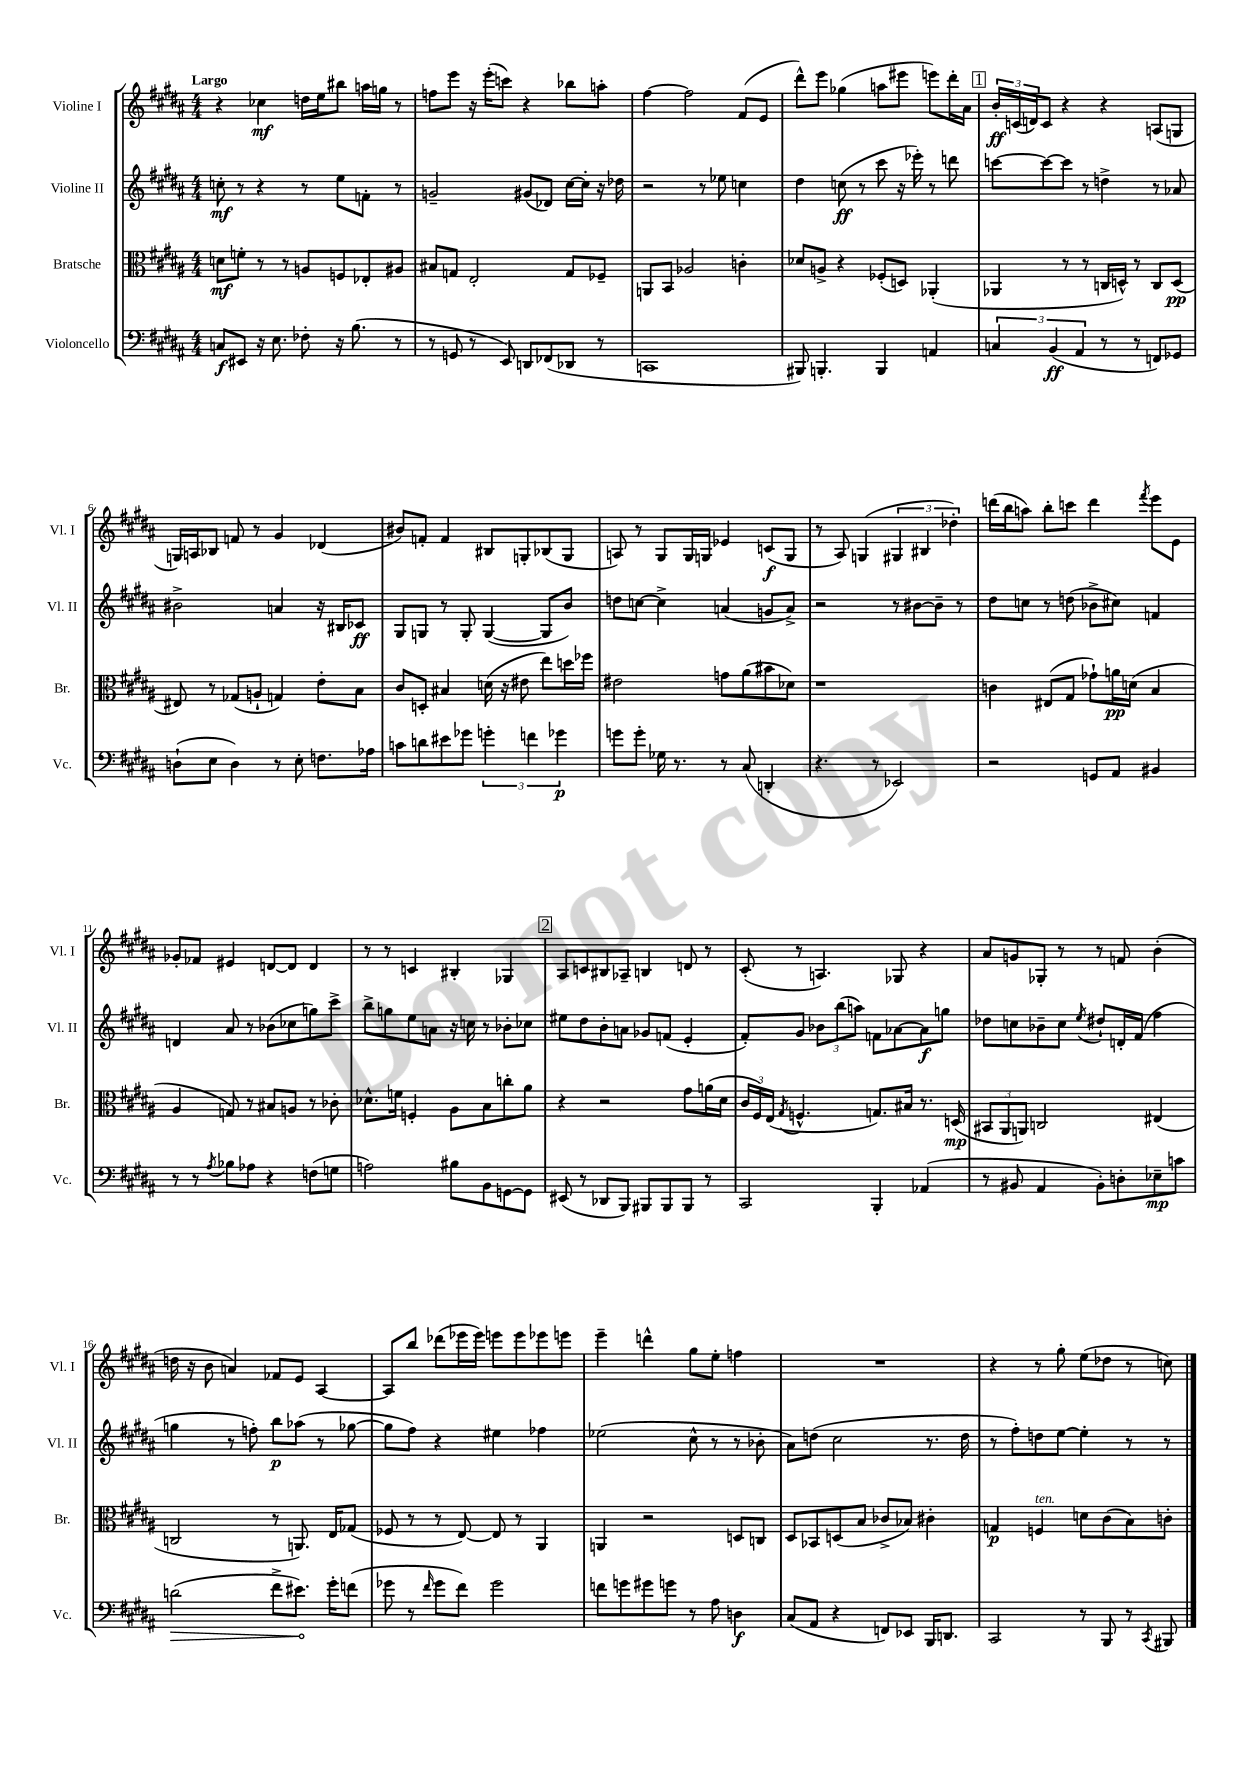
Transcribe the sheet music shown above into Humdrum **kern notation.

**kern	**dynam	**kern	**dynam	**kern	**dynam	**kern	**dynam
*part4	*part4	*part3	*part3	*part2	*part2	*part1	*part1
*staff4	*staff4	*staff3	*staff3	*staff2	*staff2	*staff1	*staff1
*I"Violoncello	*	*I"Bratsche	*	*I"Violine II	*	*I"Violine I	*
*I'Vc.	*	*I'Br.	*	*I'Vl. II	*	*I'Vl. I	*
*clefF4	*	*clefC3	*	*clefG2	*	*clefG2	*
*k[f#c#g#d#a#]	*	*k[f#c#g#d#a#]	*	*k[f#c#g#d#a#]	*	*k[f#c#g#d#a#]	*
*M4/4	*	*M4/4	*	*M4/4	*	*M4/4	*
=1	=1	=1	=1	=1	=1	=1	=1
!	!	!	!	!	!	!LO:TX:a:B:t=Largo	!
8Cn/L	f	8dn\L	mf	8ccn'\	mf	4r	.
8EE#X/J	.	8fn'\J	.	8r	.	.	.
16r	.	8r	.	4r	.	4cc-X\	mf
8.E\	.	.	.	.	.	.	.
.	.	8r	.	.	.	.	.
8F-X'\	.	8An/L	.	8r	.	16ddn\LL	.
.	.	.	.	.	.	16ee\J	.
16r	.	8Fn/	.	8ee\L	.	8bb#X\J	.
(8.B\	.	.	.	.	.	.	.
.	.	8E-X'/	.	8fn'\J	.	16aan\LL	.
.	.	.	.	.	.	16ggn\JJ	.
8r	.	8A#X/J	.	8r	.	8r	.
=2	=2	=2	=2	=2	=2	=2	=2
8r	.	8B#X/L	.	2gn~/	.	8ffn\L	.
8GGn/	.	8Gn/J	.	.	.	8eee\J	.
8r	.	2E'/	.	.	.	16r	.
.	.	.	.	.	.	(16eee'\KL	.
8EE/)	.	.	.	.	.	8cccn\J)	.
8DDn/L	.	.	.	(8g#X/L	.	4r	.
(8FF-X/	.	.	.	8d-X/J)	.	.	.
8DD-X/J	.	8G/L	.	[16cc#\LL	.	8bb-X\L	.
.	.	.	.	16cc#'\JJ]	.	.	.
8r	.	8F-X~/J	.	16r	.	8aan'\J	.
.	.	.	.	16dd-X\	.	.	.
=3	=3	=3	=3	=3	=3	=3	=3
1CCn	.	8AAn/L	.	2r	.	[4ff#\	.
.	.	8BB/J	.	.	.	.	.
.	.	2A-X/	.	.	.	2ff#\]	.
.	.	.	.	8r	.	.	.
.	.	.	.	8ee-X\	.	.	.
.	.	4cn'\	.	4ccn\	.	(8f#/L	.
.	.	.	.	.	.	8e/J	.
=4	=4	=4	=4	=4	=4	=4	=4
8BBB#X/)	.	8d-X/L	.	4dd#\	.	8ddd#^^\L)	.
4.BBBn'/	.	8An^/J	.	.	.	8eee\J	.
.	.	4r	.	(8ccn\	ff	(4gg-X\	.
.	.	.	.	8r	.	.	.
4BBB/	.	(8F-X'/L	.	8ccc#\	.	8aan\L	.
.	.	8Dn/J)	.	16r	.	8eee#X\J	.
.	.	.	.	16eee-X'\)	.	.	.
4AAn/	.	(4AA-X'/	.	8r	.	8eeen\L)	.
.	.	.	.	8dddn\	.	16ddd#'\L	.
.	.	.	.	.	.	16a#\JJ	.
!!LO:REH:place=s1:t=1
=5	=5	=5	=5	=5	=5	=5	=5
6Cn/	.	4AA-X/	.	[8cccn\L	.	24b'/LL	ff
.	.	.	.	.	.	(24cn/	.
.	.	.	.	.	.	24dn/J)	.
.	.	.	.	8ccc\_	.	8c/J	.
(6BB/	ff	.	.	.	.	.	.
.	.	8r	.	8ccc\J]	.	4r	.
6AA#/	.	.	.	.	.	.	.
.	.	8r	.	8r	.	.	.
8r	.	16Cn/LL	.	4ddn^\	.	4r	.
.	.	16Dn^^/JJ)	.	.	.	.	.
8r	.	8r	.	.	.	.	.
8FFn/L)	.	8C/L	.	8r	.	(8An/L	.
8GG-X/J	.	(8D/J	pp	8a-X/	.	8Gn/J	.
!!LO:LB:g=z
=6	=6	=6	=6	=6	=6	=6	=6
(8Dn`\L	.	8E#X/)	.	2b#X^\	.	16Gn/LL)	.
.	.	.	.	.	.	16An/J	.
8E\J	.	8r	.	.	.	8B-X/J	.
4D\)	.	(8G-X/L	.	.	.	8fn/	.
.	.	8An`/J	.	.	.	8r	.
8r	.	4Gn/)	.	4an/	.	4g#/	.
8E'\	.	.	.	.	.	.	.
8.Fn\L	.	8e'\L	.	16r	.	(4d-X/	.
.	.	.	.	16B#X/KL	.	.	.
.	.	8B\J	.	8c-X/J	ff	.	.
16A-X\Jk	.	.	.	.	.	.	.
=7	=7	=7	=7	=7	=7	=7	=7
8cn\L	.	8c#/L	.	8G#/L	.	8b#X/L)	.
8dn\	.	8Dn'/J	.	8Gn/J	.	8fn'/J	.
8e#X\	.	4B#X/	.	8r	.	4f/	.
8g-X\J	.	.	.	8G'/	.	.	.
6gn'\	.	(16dn\	.	([4G/	.	8B#X/L	.
.	.	16r	.	.	.	.	.
.	.	8e#X\	.	.	.	8Gn'/	.
6fn\	.	.	.	.	.	.	.
.	.	8ee\L)	.	8G/L]	.	(8B-X/	.
6g-X\	p	.	.	.	.	.	.
.	.	16ddn\L	.	8b/J)	.	8G/J	.
.	.	16ff-X\JJ	.	.	.	.	.
=8	=8	=8	=8	=8	=8	=8	=8
8gn\L	.	2e#X\	.	8ddn\L	.	8An/)	.
8g'\J	.	.	.	[8ccn\J	.	8r	.
16G-X\	.	.	.	4cc^\]	.	8G#/L	.
8.r	.	.	.	.	.	.	.
.	.	.	.	.	.	16G#/L	.
.	.	.	.	.	.	16Gn/JJ	.
8r	.	8gn\L	.	(4an/	.	4e-X/	.
(8C#/	.	(8a#\	.	.	.	.	.
4DDn'/	.	8b#X\	.	8gn/L	.	(8cn/L	f
.	.	8d-X\J)	.	8a^/J)	.	8G/J	.
=9	=9	=9	=9	=9	=9	=9	=9
4.r	.	1r	.	2r	.	8r	.
.	.	.	.	.	.	8A#/)	.
.	.	.	.	.	.	(4Gn/	.
8r	.	.	.	.	.	.	.
2EE-X/)	.	.	.	8r	.	6G#X/	.
.	.	.	.	[8b#X\L	.	.	.
.	.	.	.	.	.	6B#X/	.
.	.	.	.	8b#~\J]	.	.	.
.	.	.	.	.	.	6dd-X'\)	.
.	.	.	.	8r	.	.	.
=10	=10	=10	=10	=10	=10	=10	=10
2r	.	4cn\	.	8dd#\L	.	(16dddn\LL	.
.	.	.	.	.	.	16bb\J	.
.	.	.	.	8ccn\J	.	8aan\J)	.
.	.	(8E#X/L	.	8r	.	8bb'\L	.
.	.	8G#/J	.	(8ddn\	.	8cccn\J	.
8GGn/L	.	8g-X`\L)	.	8b-X^\L	.	4ddd\	.
8AA#/J	.	16an\L	pp	8cc#X\J)	.	.	.
.	.	(16dn\JJ	.	.	.	.	.
.	.	.	.	.	.	8qfff#/	.
4BB#X/	.	4B/	.	4fn/	.	8eee\L	.
.	.	.	.	.	.	8e\J	.
!!LO:LB:g=z
=11	=11	=11	=11	=11	=11	=11	=11
8r	.	4A#/	.	4dn/	.	8g-X'/L	.
8r	.	.	.	.	.	8f-X/J	.
8qA#/	.	.	.	.	.	.	.
8B-X\L	.	8Gn/)	.	8a#/	.	4e#X/	.
8A-X\J	.	8r	.	8r	.	.	.
4r	.	8B#X/L	.	(8b-X\L	.	[8dn/L	.
.	.	8An/J	.	8cc-X\	.	8d/J]	.
(8Fn\L	.	8r	.	8ggn\)	.	4d/	.
8Gn\J	.	8c-X'\	.	8ccc#^\J	.	.	.
=12	=12	=12	=12	=12	=12	=12	=12
2An\)	.	8.d-X^^\L	.	8bb^\L	.	8r	.
.	.	.	.	8ggn\	.	8r	.
.	.	16fn\Jk	.	.	.	.	.
.	.	4Fn'/	.	8ee\	.	4cn/	.
.	.	.	.	8an\J	.	.	.
8B#X\L	.	8A#\L	.	16r	.	4B#X'/	.
.	.	.	.	16ccn\	.	.	.
8BB\	.	8B\	.	8r	.	.	.
[8GGn\	.	8ccn'\	.	8b-X'\L	.	4G-X/	.
8GG\J]	.	8a#\J	.	8cc-X\J	.	.	.
!!LO:REH:place=s1:t=2
=13	=13	=13	=13	=13	=13	=13	=13
(8EE#X/	.	4r	.	8ee#X\L	.	8A#/L	.
8r	.	.	.	8dd#\	.	8cn/	.
8DD-X/L	.	2r	.	8b'\	.	8B#X/	.
8BBB/J)	.	.	.	8an\J	.	8A-X~/J	.
8BBB#X/L	.	.	.	8g-X/L	.	4Bn/	.
8BBB#/	.	.	.	(8fn/J	.	.	.
8BBB#/J	.	8g#\L	.	4e'/	.	8dn/	.
8r	.	(16an\L	.	.	.	8r	.
.	.	16d#\JJ	.	.	.	.	.
=14	=14	=14	=14	=14	=14	=14	=14
2CC#/	.	24c#/LL	.	8f#'/L)	.	(8c#'/	.
.	.	24F#/)	.	.	.	.	.
.	.	(24E/JJ	.	.	.	.	.
.	.	8qG#/	.	.	.	.	.
.	.	4.Fn^^/	.	8g#/J	.	8r	.
.	.	.	.	12b-X\L	.	4.An/)	.
.	.	.	.	(12bb\	.	.	.
.	.	.	.	12aan\J)	.	.	.
4BBB'/	.	8.Gn/L)	.	8fn\L	.	.	.
.	.	.	.	[8a-X\	.	8G-X/	.
.	.	16B#X/Jk	.	.	.	.	.
(4AA-X/	.	8.r	.	8a-\]	f	4r	.
.	.	.	.	8ggn\J	.	.	.
.	.	(16Dn/	mp	.	.	.	.
=15	=15	=15	=15	=15	=15	=15	=15
8r	.	12BB#X/L	.	8dd-X\L	.	8a#/L	.
.	.	12AA#/	.	.	.	.	.
8BB#X/	.	.	.	8ccn\	.	8gn/	.
.	.	12AAn/J)	.	.	.	.	.
4AA#/	.	2Cn/	.	8b-X~\	.	8G-X'/J	.
.	.	.	.	8cc\J	.	8r	.
.	.	.	.	8qee/	.	.	.
8BB#'\L)	.	.	.	8dd#X`/L	.	8r	.
8Dn'\	.	.	.	16dn'/L	.	8fn/	.
.	.	.	.	(16f#/JJ	.	.	.
8E-X~\	mp	(4E#X/	.	4ff#\	.	(4b'\	.
8cn\J	.	.	.	.	.	.	.
!!LO:LB:g=z
=16	=16	=16	=16	=16	=16	=16	=16
!	!LO:HP:b	!	!	!	!	!	!
(2dn\	>	2Cn/	.	4ggn\	.	16ddn\	.
.	.	.	.	.	.	16r	.
.	.	.	.	.	.	8b\	.
.	.	.	.	8r	.	4an/)	.
.	.	.	.	8ffn'\)	.	.	.
8f#^\L	.	8r	.	8bb\L	p	8f-X/L	.
8.e#X\J)	.	8.AAn/)	.	(8aa-X\J	.	8e/J	.
.	.	.	.	8r	.	[4A#/	.
16g#'\KL	]	16E/KL	.	.	.	.	.
(8fn\J	.	(8G-X/J	.	[8gg-X\	.	.	.
=17	=17	=17	=17	=17	=17	=17	=17
8g-X\	.	8F-X/	.	8gg-\L]	.	8A#/L]	.
8r	.	8r	.	8ff#\J)	.	8bb/J	.
16qqf#/	.	.	.	.	.	.	.
8g-\L	.	8r	.	4r	.	(8ddd-X\L	.
8f#\J)	.	[8E/)	.	.	.	16eee-X\L	.
.	.	.	.	.	.	16eee-\JJ)	.
2g-\	.	8E/]	.	4ee#X\	.	8eeen\L	.
.	.	8r	.	.	.	8eee\	.
.	.	4AA#/	.	4ff-X\	.	8eee-X\	.
.	.	.	.	.	.	8eeen\J	.
=18	=18	=18	=18	=18	=18	=18	=18
8fn\L	.	4AAn/	.	(2ee-X\	.	4eee~\	.
8gn\	.	.	.	.	.	.	.
8g#X\	.	2r	.	.	.	4dddn^^\	.
8gn\J	.	.	.	.	.	.	.
8r	.	.	.	8cc#^^\	.	8gg#\L	.
8A#\	.	.	.	8r	.	8ee'\J	.
4Dn\	f	8Dn/L	.	8r	.	4ffn\	.
.	.	8Cn/J	.	8b-X'\	.	.	.
=19	=19	=19	=19	=19	=19	=19	=19
(8C#/L	.	8D#/L	.	8a#\L)	.	1r	.
8AA#/J	.	8BB-X/	.	(8ddn\J	.	.	.
4r	.	(8Dn/	.	2cc#\	.	.	.
.	.	8B/J	.	.	.	.	.
8FFn/L)	.	8c-X^/L	.	.	.	.	.
8EE-X/J	.	8B-X/J)	.	.	.	.	.
16BBB/KL	.	4c#X'\	.	8.r	.	.	.
8.DDn/J	.	.	.	.	.	.	.
.	.	.	.	16dd\	.	.	.
=20	=20	=20	=20	=20	=20	=20	=20
2CC#/	.	4Gn/	p	8r	.	4r	.
.	.	.	.	8ff#'\L)	.	.	.
!	!	!LO:TX:a:i:t=ten.	!	!	!	!	!
.	.	4Fn/	.	8ddn\	.	8r	.
.	.	.	.	[8ee\J	.	8gg#'\	.
8r	.	8dn\L	.	4ee'\]	.	(8ee\L	.
8BBB/	.	(8c#\	.	.	.	8dd-X\J	.
8r	.	8B\)	.	8r	.	8r	.
8qCC#/	.	.	.	.	.	.	.
8BBB#X/	.	8cn'\J	.	8r	.	8ccn\)	.
==	==	==	==	==	==	==	==
*-	*-	*-	*-	*-	*-	*-	*-
